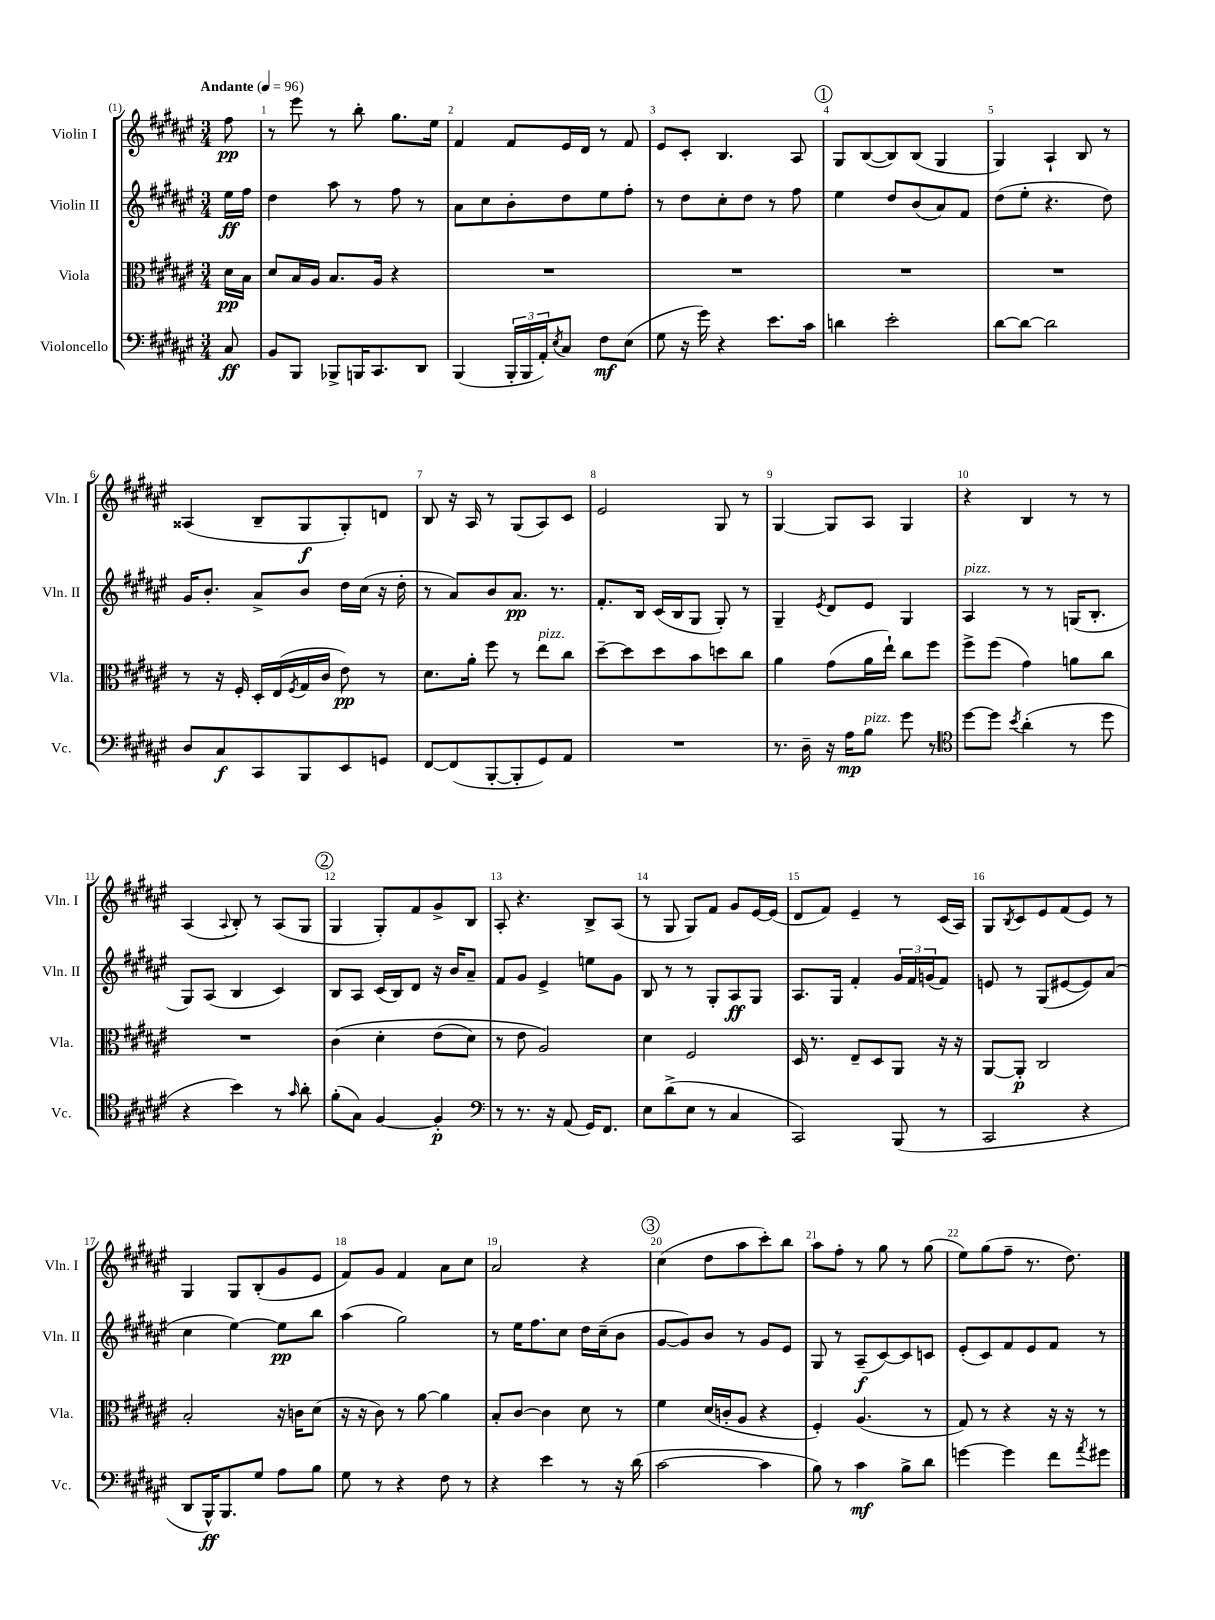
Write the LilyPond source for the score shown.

<<
\new StaffGroup <<
\new Staff = "s0" \with { instrumentName = "Violin I" shortInstrumentName = "Vln. I" } {
    \clef treble \key fis \major \numericTimeSignature \time 3/4 \partial 8 \tempo "Andante" 4 = 96
    fis''8\pp |
    r8 eis'''8 r8 b''8-. gis''8. eis''16 |
    fis'4 fis'8 eis'16 dis'16 r8 fis'8 |
    eis'8 cis'8-. b4. ais8 |
    \mark \markup { \circle "1" } gis8 b8~( b8) b8( gis4 |
    gis4) ais4-! b8 r8 |
    aisis4( b8-- gis8\f gis8-.) d'8 |
    b8 r16 ais16 r8 gis8( ais8) cis'8 |
    eis'2 gis8 r8 |
    gis4~ gis8 ais8 gis4 |
    r4 b4 r8 r8 |
    ais4( \appoggiatura { ais8 } b8-.) r8 ais8( gis8 |
    \mark \markup { \circle "2" } gis4 gis8-.) fis'8 gis'8-> b8 |
    ais8-. r4. b8-> ais8( |
    r8 gis8 gis8) fis'8 gis'8 eis'16~ eis'16( |
    dis'8 fis'8) eis'4-- r8 cis'16( ais16) |
    gis8 \acciaccatura { b8 } cis'8 eis'8 fis'8( eis'8) r8 |
    gis4 gis8 b8-.( gis'8 eis'8 |
    fis'8) gis'8 fis'4 ais'8 cis''8 |
    ais'2 r4 |
    \mark \markup { \circle "3" } cis''4( dis''8 ais''8 cis'''8-.) b''8 |
    ais''8 fis''8-. r8 gis''8 r8 gis''8( |
    eis''8) gis''8( fis''8-- r8. dis''8.) \bar "|." |
}
\new Staff = "s1" \with { instrumentName = "Violin II" shortInstrumentName = "Vln. II" } {
    \clef treble \key fis \major \numericTimeSignature \time 3/4 \partial 8
    eis''16\ff fis''16 |
    dis''4 ais''8 r8 fis''8 r8 |
    ais'8 cis''8 b'8-. dis''8 eis''8 fis''8-. |
    r8 dis''8 cis''8-. dis''8 r8 fis''8 |
    \mark \markup { \circle "1" } eis''4 dis''8 b'8( ais'8) fis'8 |
    dis''8( eis''8-. r4. dis''8) |
    gis'16 b'8.-. ais'8-> b'8 dis''16 cis''16( r16 dis''16-. |
    r8 ais'8) b'8 ais'8.\pp r8. |
    fis'8.-. b16 cis'16( b16 gis8 gis8-.) r8 |
    gis4-- \acciaccatura { eis'8 } dis'8 eis'8 gis4 |
    ais4^\markup { \italic "pizz." } r8 r8 g16( b8.-. |
    gis8) ais8( b4 cis'4) |
    \mark \markup { \circle "2" } b8 ais8 cis'16( b16) dis'8 r16 b'16 ais'8-- |
    fis'8 gis'8 eis'4-> e''8 gis'8 |
    b8 r8 r8 gis8-. ais8\ff gis8 |
    ais8. gis16 fis'4-. \tuplet 3/2 { gis'16 fis'16 g'16( } fis'8) |
    e'8 r8 gis8( eis'8~ eis'8) ais'8( |
    cis''4 eis''4~) eis''8\pp b''8 |
    ais''4( gis''2) |
    r8 eis''16 fis''8. cis''8 dis''16 cis''16--( b'8 |
    \mark \markup { \circle "3" } gis'8~ gis'8) b'8 r8 gis'8 eis'8 |
    gis8 r8 ais8--\f( cis'8~) cis'8 c'8 |
    eis'8-.( cis'8) fis'8 eis'8 fis'8 r8 \bar "|." |
}
\new Staff = "s2" \with { instrumentName = "Viola" shortInstrumentName = "Vla." } {
    \clef alto \key fis \major \numericTimeSignature \time 3/4 \partial 8
    dis'16\pp b16 |
    dis'8 b16 ais16 b8. ais16 r4 |
    R2. |
    R2. |
    \mark \markup { \circle "1" } R2. |
    R2. |
    r8 r16 fis16-. dis16-. eis16( \acciaccatura { fis8 } gis16 cis'16 eis'8\pp) r8 |
    dis'8. ais'16-. fis''8 r8 eis''8^\markup { \italic "pizz." } cis''8 |
    dis''8~-- dis''8 dis''8 b'8 d''8 cis''8 |
    ais'4 gis'8( ais'16 eis''16-!) cis''8 fis''8 |
    fis''8-> fis''8( gis'4) a'8 cis''8 |
    R2. |
    \mark \markup { \circle "2" } cis'4\( dis'4-. eis'8( dis'8) |
    r8 eis'8 ais2\) |
    dis'4 fis2 |
    dis16 r8. eis8-- dis8 ais,8 r16 r16 |
    ais,8~ ais,8-.\p cis2 |
    b2-. r16 c'16 dis'8( |
    r16 r16 cis'8) r8 ais'8~ ais'4 |
    b8-. cis'8~ cis'4 dis'8 r8 |
    \mark \markup { \circle "3" } fis'4 dis'16( c'16-. ais8 r4 |
    fis4-.) ais4.( r8 |
    gis8) r8 r4 r16 r16 r8 \bar "|." |
}
\new Staff = "s3" \with { instrumentName = "Violoncello" shortInstrumentName = "Vc." } {
    \clef bass \key fis \major \numericTimeSignature \time 3/4 \partial 8
    cis8\ff |
    b,8 b,,8 bes,,8-> b,,16 cis,8. dis,8 |
    b,,4( \tuplet 3/2 { b,,16-. b,,16 ais,16-.) } \acciaccatura { eis8 } cis8 fis8\mf eis8( |
    gis8 r16 gis'16) r4 eis'8. cis'16 |
    \mark \markup { \circle "1" } d'4 eis'2-. |
    dis'8~ dis'8~ dis'2 |
    dis8 cis8\f cis,8 b,,8 eis,8 g,8 |
    fis,8~ fis,8( b,,8~-. b,,8-. gis,8) ais,8 |
    R2. |
    r8. dis16-- r16 ais16\mp b8^\markup { \italic "pizz." } gis'8 r8 |
    \clef tenor dis''8~ dis''8 \acciaccatura { b'8 } ais'4-.( r8 dis''8 |
    r4 b'4) r8 \grace { gis'16 } ais'8-. |
    \mark \markup { \circle "2" } fis'8-.( gis8) fis4~ fis4-.\p |
    \clef bass r8 r8. r16 ais,8( gis,16) fis,8. |
    eis8 dis'8->( eis8 r8 cis4 |
    cis,2) b,,8( r8 |
    cis,2 r4 |
    dis,8 b,,16-^\ff) b,,8. gis8 ais8 b8 |
    gis8 r8 r4 fis8 r8 |
    r4 eis'4 r8 r16 dis'16( |
    \mark \markup { \circle "3" } cis'2~ cis'4 |
    b8) r8 cis'4\mf b8-> dis'8 |
    g'4~ g'4 fis'8 \acciaccatura { ais'8 } gis'8 \bar "|." |
}
>>
>>
\layout { \context { \Score \override BarNumber.break-visibility = ##(#f #t #t) barNumberVisibility = #all-bar-numbers-visible } }
